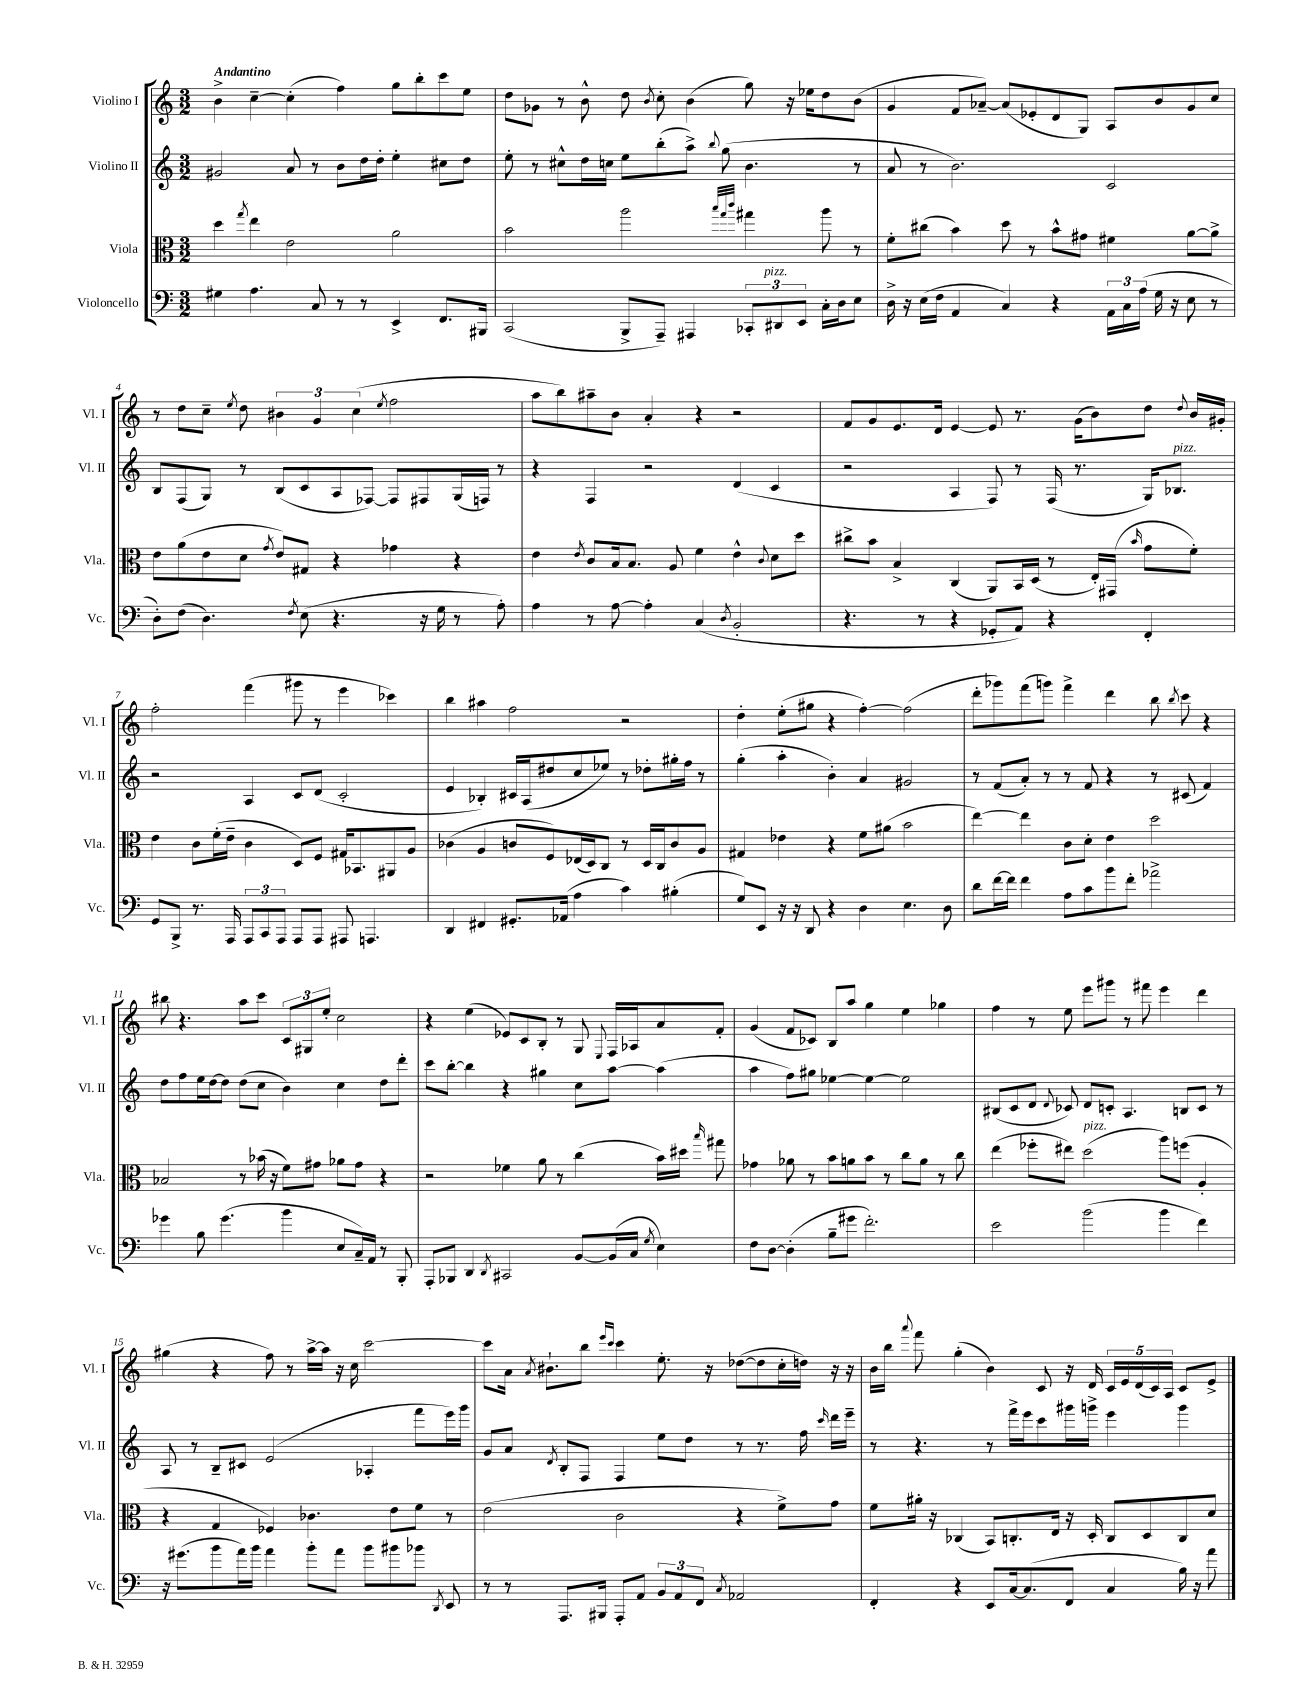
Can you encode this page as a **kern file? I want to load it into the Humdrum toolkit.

**kern	**kern	**kern	**kern
*part4	*part3	*part2	*part1
*staff4	*staff3	*staff2	*staff1
*I"Violoncello	*I"Viola	*I"Violino II	*I"Violino I
*I'Vc.	*I'Vla.	*I'Vl. II	*I'Vl. I
*clefF4	*clefC3	*clefG2	*clefG2
*k[]	*k[]	*k[]	*k[]
*M3/2	*M3/2	*M3/2	*M3/2
=1	=1	=1	=1
!	!	!	!LO:TX:a:B:t=Andantino
4G#X\	4dd\	2g#X/	4b^\
.	8qgg/	.	.
4.A\	4ee\	.	[4cc~\
.	2e\	8a/	(4cc'\]
8C/	.	8r	.
8r	.	8b\L	4ff\)
8r	.	16dd\L	.
.	.	16dd'\JJ	.
4EE^/	2a\	4ee'\	8gg\L
.	.	.	8bb'\
8.FF/L	.	8cc#X\L	8ccc\
.	.	8dd\J	8ee\J
16BBB#X/Jk	.	.	.
=2	=2	=2	=2
(2CC/	2b\	8ee'\	8dd\L
.	.	8r	8g-X\J
.	.	8cc#X^^\L	8r
.	.	16dd\L	8b^^\
.	.	16ccn\JJ	.
8BBB^/L	2aa\	8ee\L	8dd\
.	.	.	8qb/
8AAA~/J)	.	(8bb'\	8cc'\
4AAA#X/	.	8aa^\J)	(4b\
.	.	8qqbb/	.
.	.	(8gg\	.
.	32qqbb/LLL	.	.
.	32qqgg/	.	.
.	32qqccc/JJJ	.	.
12CC-X'/L	4gg#X\	4.b\	8gg\)
!LO:TX:a:i:t=pizz.	!	!	!
12DD#X/	.	.	.
.	.	.	16r
12EE/J	.	.	.
.	.	.	16ee-X\KL
16C'\LL	8aa\	.	8dd\
16D\J	.	.	.
8E\J	8r	8r	(8b\J
=3	=3	=3	=3
16D^\	8f'\L	8a/	4g/
16r	.	.	.
(16E\LL	(8cc#X\J	8r	.
16F\JJ	.	.	.
4AA/	4b\)	2.b\)	8f/L
.	.	.	[8a-X~/J)
4C/)	8dd\	.	(8a-/L]
.	8r	.	8e-X'/
4r	8b^^\L	.	8d/
.	8g#X\J	.	8G/J)
24AA\LL	4f#X\	2c/	8A/L
24C\	.	.	.
(24A\JJ	.	.	.
16G\	.	.	8b/
16r	.	.	.
8E\	[8a\L	.	8g/
8r	8a^\J]	.	8cc/J
!!LO:LB:g=z
=4	=4	=4	=4
8D'\L)	8e\L	8B/L	8r
(8F\J	(8a\	(8F/	8dd\L
4.D\)	8e\	8G/J)	8cc~\J
.	.	.	8qee/
.	8d\J	8r	8dd\
.	8qg/	.	.
.	8e/L)	(8B/L	6b#X\
8qF/	.	.	.
(8E\	8G#X/J	8c/	.
.	.	.	6g/
4.r	4r	8A/	.
.	.	.	(6cc\
.	.	[8F-X/J)	.
.	.	.	8qee/
.	4g-X\	8F-/L]	2ff\
16r	.	8F#X/	.
16G\	.	.	.
8r	4r	(16G/L	.
.	.	16Fn/JJ)	.
8A'\)	.	8r	.
=5	=5	=5	=5
4A\	4e\	4r	8aa\L
.	.	.	8bb\)
.	8qe/	.	.
8r	8c/L	4F/	8aa#X~\
[8A\	16B/k	.	8b\J
.	8.B/J	.	.
4A'\]	.	2r	4a'/
.	8A/	.	.
(4C/	4f\	.	4r
8qD/	.	.	.
2BB'/	4e^^\	(4d/	2r
.	8qqc/	.	.
.	8d\L	4c/	.
.	8dd\J	.	.
=6	=6	=6	=6
4.r	8cc#X^\L	2r	8f/L
.	8b\J	.	8g/
.	4B^/	.	8.e/
8r	.	.	.
.	.	.	16d/Jk
4r	(4C/	4A/	[4e/
8GG-X'/L	8AA/L)	8F/)	8e/]
8AA/J)	16BB/L	8r	8.r
.	(16D/JJ	.	.
4r	8r	(16F/	.
.	.	8.r	(16g\KL
.	16E'/LL)	.	8b\)
.	(16GG#X/JJ	.	.
.	16qqb/	.	.
4FF'/	8g\L	16G/KL)	8dd\J
!	!	!LO:TX:a:i:t=pizz.	!
.	.	8.B-X/J	.
.	.	.	8qqdd/
.	8f'\J)	.	16b/LL
.	.	.	16g#X'/JJ
!!LO:LB:g=z
=7	=7	=7	=7
8GG/L	4e\	2r	2ff'\
8BBB^/J	.	.	.
8.r	8c\L	.	.
.	(16f'\L	.	.
16AAA/	16e~\JJ	.	.
12AAA/L	4c\	4A/	(4fff\
12CC/	.	.	.
12AAA/J	.	.	.
8AAA/L	8D/L)	8c/L	8ggg#X\
8AAA/J	8F/J	(8d/J	8r
8AAA#X/	16G#X/KL	2c'/	4eee\
.	8.BB-X/	.	.
4.AAAn/	.	.	.
.	8AA#X/	.	4ccc-X\)
.	8A/J	.	.
=8	=8	=8	=8
4DD/	(4c-X\	4e/	4bb\
4FF#X/	4A/	4B-X'/)	4aa#X\
8.GG#X'/L	8cn/L	16c#X/LL	2ff\
.	.	(16A/J	.
.	8F/)	8dd#X/	.
(16AA-X/Jk	.	.	.
4A\	(16E-X/L	8cc/	.
.	16D/J)	.	.
.	8C/J	8ee-X/J)	.
4c\)	8r	8r	2r
.	16D/LL	8dd-X'\L	.
.	16C/J	.	.
(4B#X'\	8c/	16gg#X'\L	.
.	.	16ff\JJ	.
.	8A/J	8r	.
=9	=9	=9	=9
8G/L)	4G#X/	(4gg'\	4dd'\
8EE/J	.	.	.
16r	4e-X\	4aa'\	(8ee'\L
16r	.	.	.
8DD/	.	.	8gg#X\J
4r	4r	4b'\)	4r
4D\	8f\L	4a/	[4ff'\)
.	(8a#X\J	.	.
4.E\	2b\	2g#X/	(2ff\]
8D\	.	.	.
=10	=10	=10	=10
8d\L	[4ee\)	8r	8ddd'\L
[16f\L	.	(8f/L	8ggg-X\)
16f\JJ]	.	.	.
4f\	4ee\]	8a'/J)	(8fff\
.	.	8r	8gggn\J)
8A\L	8c\L	8r	4fff^\
8c\	8d'\J	8f/	.
8b\	4e\	4r	4ddd\
8f'\J	.	.	.
2a-X^\	2dd\	8r	8bb\
.	.	.	8qbb/
.	.	(8c#X/	8ccc\
.	.	4f/)	4r
!!LO:LB:g=z
=11	=11	=11	=11
4g-X\	2B-X/	8dd\L	8bb#X\
.	.	8ff\	4.r
8B\	.	16ee\L	.
.	.	[16dd\J	.
(4.g-\	.	8dd\J]	.
.	8r	(8dd\L	8aa\L
.	(16b-X\	8cc\J	8ccc\J
.	16r	.	.
4b\	8f\L)	4b\)	12c/L
.	.	.	12G#X/
.	8g#X\J	.	.
.	.	.	12ee'/J
8E/L	8a-X\L	4cc\	2cc\
16C~/L)	8g#\J	.	.
16AA/JJ	.	.	.
8r	4r	8dd\L	.
8BBB'/	.	8ddd'\J	.
=12	=12	=12	=12
8AAA'/L	2r	8ccc\L	4r
8BBB-X/J	.	[8bb'\J	.
4DD/	.	4bb\]	(4ee\
8qDD/	.	.	.
2CC#X/	4f-X\	4r	8e-X/L)
.	.	.	8c/
.	8a\	4gg#X\	8B'/J
.	8r	.	8r
[8BB/L	(4cc\	8cc\L	8G/
.	.	.	8qqE/
(16BB/L]	.	[8aa\J	16F/LL
16C/JJ	.	.	16A-X/J
8qG/	.	.	.
4E\)	16b\LL)	(4aa\]	8a/
.	16dd#X\JJ	.	.
.	16qqbb/	.	.
.	8gg#X\	.	8f'/J
=13	=13	=13	=13
8F\L	4g-X\	4aa\	(4g/
[8D\J	.	.	.
(4D'\]	8a-X\	8ff\L)	8f/L
.	8r	8gg#X\J	8c-X/J)
8B~\L	8b\L	[4ee-X\	8B/L
8g#X\J	8an\	.	8aa/J
2.f'\)	8b\J	4ee-\_	4gg\
.	8r	.	.
.	8cc\L	2ee-\]	4ee\
.	8a\J	.	.
.	8r	.	4gg-X\
.	8cc\	.	.
=14	=14	=14	=14
2e\	(4ee\	(8B#X/L	4ff\
.	.	8c/	.
.	8ff-X'\L	8d/J	8r
.	.	8qqd/	.
.	8ee#X\J)	8c-X/)	8ee\
!	!LO:TX:a:i:t=pizz.	!	!
(2b\	(2dd\	8d/L	8eee\L
.	.	8cn'/J	8ggg#X\J
.	.	4.A/	8r
.	.	.	8fff#X\
4b\	8aa\L)	.	4eee\
.	(8ffn\J	8Bn/L	.
4f\)	4A'/	8c/J	4ddd\
.	.	8r	.
!!LO:LB:g=z
=15	=15	=15	=15
16r	4r	8A/	(4gg#X\
(8.g#X\L	.	.	.
.	.	8r	.
8b\	4G/	8B~/L	4r
16a\L)	.	8c#X/J	.
16b\JJ	.	.	.
4a\	4F-X/)	(2e/	8ff\)
.	.	.	8r
8b'\L	4.c-X\	.	[16aa^\LL
.	.	.	16aa\JJ]
8a\J	.	.	16r
.	.	.	16cc\
8b\L	.	4A-X'/	[2ccc\
8b#X\	8e\L	.	.
8b-X\J	8f\J	8fff\L	.
8qDD/	.	.	.
8EE/	8r	16eee\L)	.
.	.	16ggg\JJ	.
=16	=16	=16	=16
8r	(2e\	8g/L	8ccc\L]
8r	.	8a/J	16a\Jk
.	.	.	8qa/
.	.	.	8.b#X`\L
.	.	8qd/	.
8.AAA/L	.	8B'/L	.
.	.	8F/J	8bb\J
16BBB#X/Jk	.	.	.
.	.	.	16qqeee/LL
.	.	.	16qqccc/JJ
8AAA'/L	2c\	4F/	4ccc\
8AA/J	.	.	.
12BB/L	.	8ee\L	8.ee'\
12AA/	.	.	.
.	.	8dd\J	.
12FF/J	.	.	.
.	.	.	16r
8qC/	.	.	.
2AA-X/	4r	8r	([8dd-X\L
.	.	8.r	8dd-\]
.	8f^\L)	.	16cc'\L
.	.	16ff\	16ddn\JJ)
.	.	16qqccc/	.
.	8g\J	16ddd\LL	16r
.	.	16eee~\JJ	16r
=17	=17	=17	=17
4FF'/	8f\L	8r	16b\LL
.	.	.	16bb\JJ
.	.	.	8qqaaa/
.	16a#X'\Jk	4.r	8fff\
.	16r	.	.
4r	(4C-X/	.	(4gg'\
8EE/L	8BB/L)	8r	4b\)
[16C/k	8.Cn'/	16fff^\LL	.
(8.C/]	.	16eee\J	.
.	.	8ccc\	8c/
.	16E/Jk	.	.
8FF/J	16r	16ggg#X\L	16r
.	16D'/	16gggn^\JJ	16d/
4C/	8C/L	4eee\	20c/LL
.	.	.	20e/
.	.	.	(20d/
.	8D/	.	.
.	.	.	20c/)
.	.	.	20A/JJ
16B\)	8C/	4ggg\	8c/L
16r	.	.	.
8a\	8d/J	.	8e^/J
==	==	==	==
*-	*-	*-	*-
